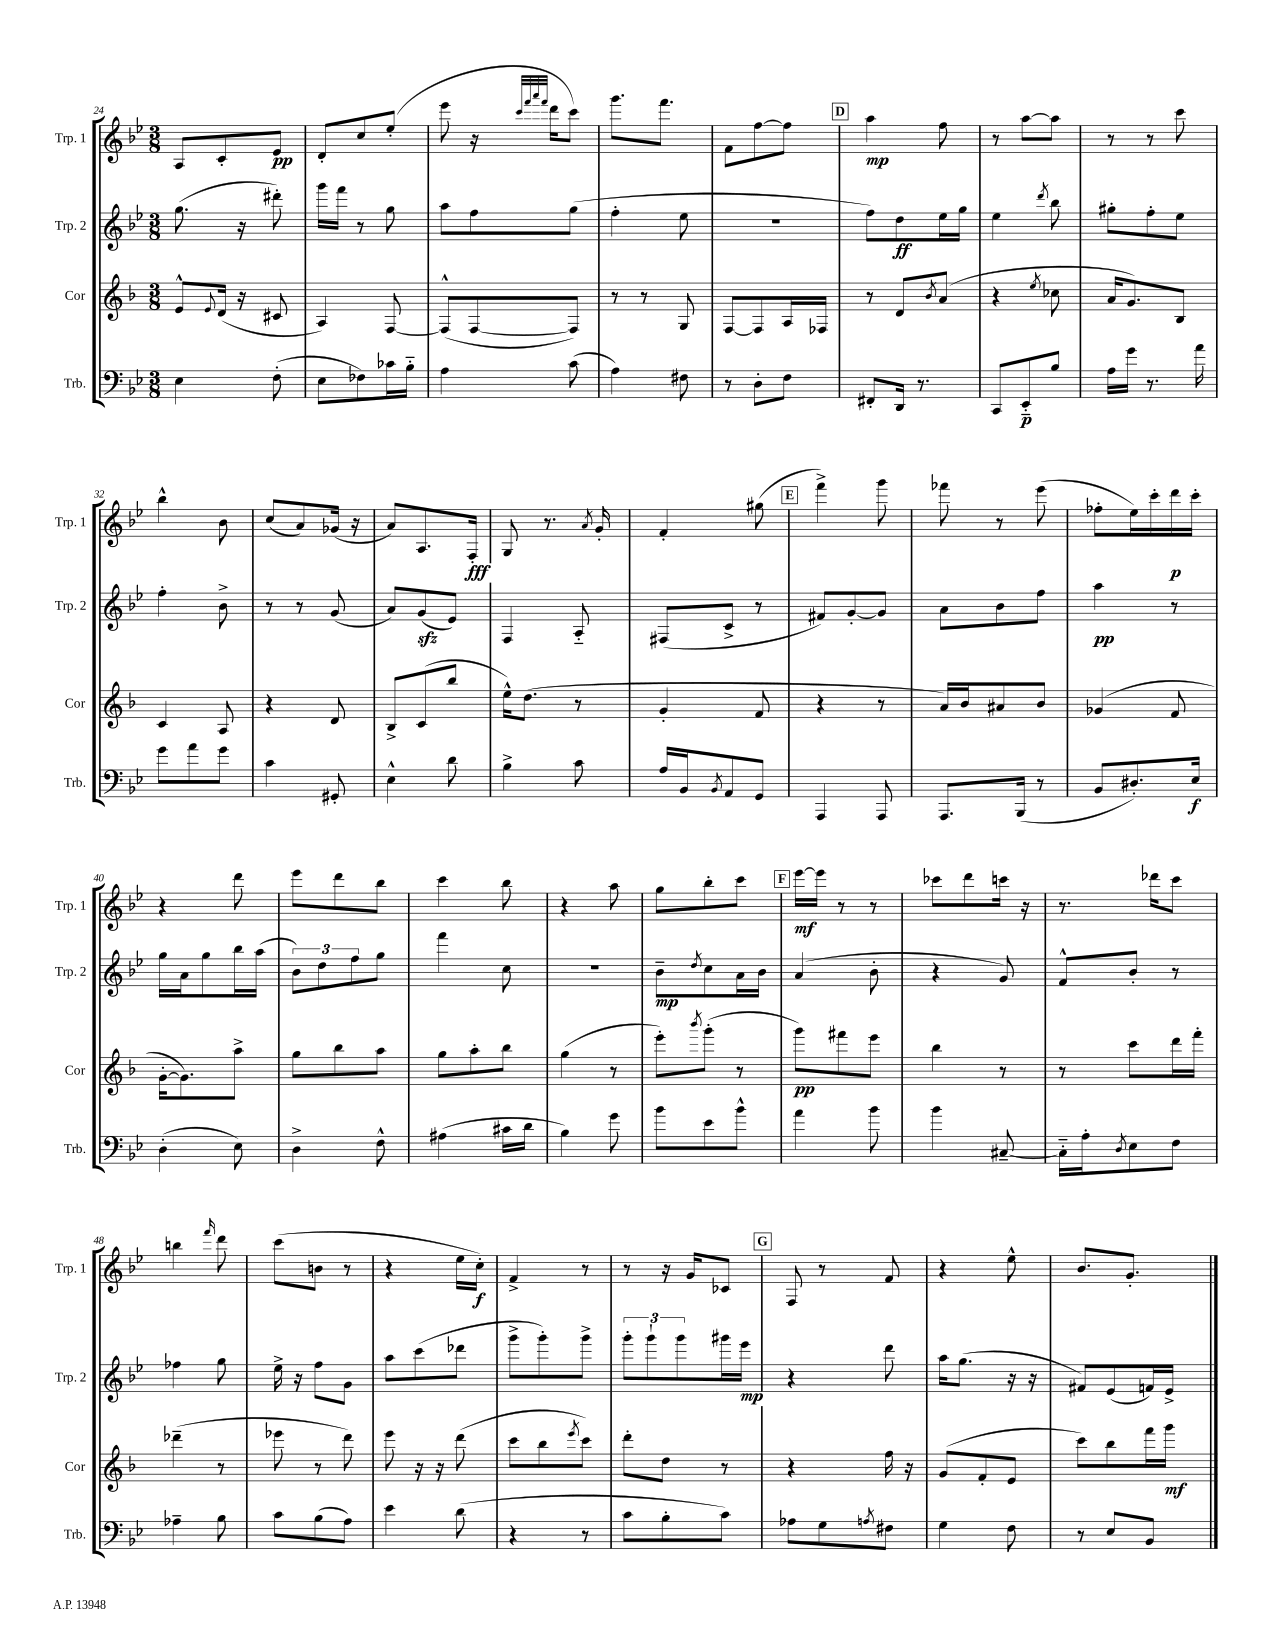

**kern	**dynam	**kern	**dynam	**kern	**dynam	**kern	**dynam
*part4	*part4	*part3	*part3	*part2	*part2	*part1	*part1
*staff4	*staff4	*staff3	*staff3	*staff2	*staff2	*staff1	*staff1
*I"Trb.	*	*I"Cor	*	*I"Trp. 2	*	*I"Trp. 1	*
*I'Trb.	*	*I'Cor	*	*I'Trp. 2	*	*I'Trp. 1	*
*clefF4	*	*clefG2	*	*clefG2	*	*clefG2	*
*k[b-e-]	*	*k[b-]	*	*k[b-e-]	*	*k[b-e-]	*
*M3/8	*	*M3/8	*	*M3/8	*	*M3/8	*
=24	=24	=24	=24	=24	=24	=24	=24
4E-\	.	8e^^/L	.	(8.gg\	.	8A/L	.
.	.	8qqe/	.	.	.	.	.
.	.	(16d/Jk	.	.	.	8c'/	.
.	.	16r	.	16r	.	.	.
(8F'\	.	8c#X/	.	8ddd#X'\)	.	8e-/J	pp
=25	=25	=25	=25	=25	=25	=25	=25
8E-\L	.	4A/)	.	16ggg\LL	.	8d'/L	.
.	.	.	.	16fff\JJ	.	.	.
8F-X\)	.	.	.	8r	.	8cc/	.
16c-X\L	.	[8F/	.	8gg\	.	(8ee-'/J	.
16B-\JJ	.	.	.	.	.	.	.
=26	=26	=26	=26	=26	=26	=26	=26
4A\	.	(8F^^/L]	.	8aa\L	.	8eee-\	.
.	.	[8F/	.	8ff\	.	16r	.
.	.	.	.	.	.	32qqccc/LLL	.
.	.	.	.	.	.	32qqfff/	.
.	.	.	.	.	.	32qqaaa/	.
.	.	.	.	.	.	32qqfff/JJJ	.
.	.	.	.	.	.	16ddd\KL	.
(8c\	.	8F/J])	.	(8gg\J	.	8ccc\J)	.
=27	=27	=27	=27	=27	=27	=27	=27
4A\)	.	8r	.	4ff'\	.	8.ggg\L	.
.	.	8r	.	.	.	.	.
.	.	.	.	.	.	8.fff\J	.
8F#X\	.	8G/	.	8ee-\	.	.	.
=28	=28	=28	=28	=28	=28	=28	=28
8r	.	[8F/L	.	4.r	.	8f\L	.
8D'\L	.	8F/]	.	.	.	[8ff\	.
8F\J	.	16A/L	.	.	.	8ff\J]	.
.	.	16F-X/JJ	.	.	.	.	.
!!LO:REH:place=s1:t=D
=29	=29	=29	=29	=29	=29	=29	=29
8FF#X'/L	.	8r	.	8ff\L)	.	4aa\	mp
16DD/Jk	.	8d/L	.	8dd\	ff	.	.
8.r	.	.	.	.	.	.	.
.	.	8qb-/	.	.	.	.	.
.	.	(8a/J	.	16ee-\L	.	8ff\	.
.	.	.	.	16gg\JJ	.	.	.
=30	=30	=30	=30	=30	=30	=30	=30
8CC/L	.	4r	.	4ee-\	.	8r	.
8EE-/	p	.	.	.	.	[8aa\L	.
.	.	8qee/	.	8qddd/	.	.	.
8B-/J	.	8cc-X\	.	8bb-\	.	8aa\J]	.
=31	=31	=31	=31	=31	=31	=31	=31
16A\LL	.	16a/KL	.	8gg#X'\L	.	8r	.
16g\JJ	.	8.g/)	.	.	.	.	.
8.r	.	.	.	8ff'\	.	8r	.
.	.	8B-/J	.	8ee-\J	.	8ccc\	.
16a\	.	.	.	.	.	.	.
!!LO:LB:g=z
=32	=32	=32	=32	=32	=32	=32	=32
8g\L	.	4c/	.	4ff'\	.	4bb-^^\	.
8a\	.	.	.	.	.	.	.
8g\J	.	8A/	.	8b-^\	.	8b-\	.
=33	=33	=33	=33	=33	=33	=33	=33
4c\	.	4r	.	8r	.	(8cc/L	.
.	.	.	.	8r	.	8a/)	.
8GG#X'/	.	8d/	.	(8g/	.	(16g-X/Jk	.
.	.	.	.	.	.	16r	.
=34	=34	=34	=34	=34	=34	=34	=34
4E-^^\	.	8B-^/L	.	8a/L)	.	8a/L)	.
.	.	(8c/	.	(8gzz/	.	8.A/	.
8d\	.	8bb-/J	.	8e-/J)	.	.	.
.	.	.	.	.	.	16F'/Jk	fff
=35	=35	=35	=35	=35	=35	=35	=35
4B-^\	.	16ee^^\KL)	.	4F/	.	8G/	.
.	.	(8.dd\J	.	.	.	.	.
.	.	.	.	.	.	8.r	.
8c\	.	8r	.	8A/	.	.	.
.	.	.	.	.	.	8qa/	.
.	.	.	.	.	.	16g'/	.
=36	=36	=36	=36	=36	=36	=36	=36
16A/LL	.	4g'/	.	(8F#X/L	.	4f'/	.
16BB-/J	.	.	.	.	.	.	.
8qBB-/	.	.	.	.	.	.	.
8AA/	.	.	.	8c^/J	.	.	.
8GG/J	.	8f/	.	8r	.	(8gg#X\	.
!!LO:REH:place=s1:t=E
=37	=37	=37	=37	=37	=37	=37	=37
4AAA/	.	4r	.	8f#X/L)	.	4fff^\)	.
.	.	.	.	[8g'/	.	.	.
8AAA/	.	8r	.	8g/J]	.	8ggg\	.
=38	=38	=38	=38	=38	=38	=38	=38
8.AAA/L	.	16a/LL)	.	8a\L	.	8fff-X\	.
.	.	16b-/J	.	.	.	.	.
.	.	8a#X/	.	8b-\	.	8r	.
(16BBB-/Jk	.	.	.	.	.	.	.
8r	.	8b-/J	.	8ff\J	.	(8eee-\	.
=39	=39	=39	=39	=39	=39	=39	=39
8BB-/L	.	(4g-X/	.	4aa\	pp	8ff-X'\L	.
8.D#X'/)	.	.	.	.	.	16ee-\L)	.
.	.	.	.	.	.	16ccc'\	.
.	.	8f/	.	8r	.	16ddd\	p
16E-/Jk	f	.	.	.	.	16ccc'\JJ	.
!!LO:LB:g=z
=40	=40	=40	=40	=40	=40	=40	=40
(4D'\	.	[16g'\KL	.	16gg\LL	.	4r	.
.	.	8.g\])	.	16a\J	.	.	.
.	.	.	.	8gg\	.	.	.
8E-\)	.	8aa^\J	.	16bb-\L	.	8ddd\	.
.	.	.	.	(16aa\JJ	.	.	.
=41	=41	=41	=41	=41	=41	=41	=41
4D^\	.	8gg\L	.	12b-\L)	.	8eee-\L	.
.	.	.	.	12dd\	.	.	.
.	.	8bb-\	.	.	.	8ddd\	.
.	.	.	.	12ff\	.	.	.
8F^^\	.	8aa\J	.	8gg\J	.	8bb-\J	.
=42	=42	=42	=42	=42	=42	=42	=42
(4A#X\	.	8gg\L	.	4fff\	.	4ccc\	.
.	.	8aa'\	.	.	.	.	.
16c#X\LL	.	8bb-\J	.	8cc\	.	8bb-\	.
16d\JJ	.	.	.	.	.	.	.
=43	=43	=43	=43	=43	=43	=43	=43
4B-\)	.	(4gg\	.	4.r	.	4r	.
8g\	.	8r	.	.	.	8aa\	.
=44	=44	=44	=44	=44	=44	=44	=44
8b-\L	.	8eee'\L)	.	8b-~\L	mp	8gg\L	.
.	.	8qbbb-/	.	8qdd/	.	.	.
8e-\	.	(8ggg'\J	.	8cc\	.	8bb-'\	.
8b-^^\J	.	8r	.	16a\L	.	8ccc\J	.
.	.	.	.	16b-\JJ	.	.	.
!!LO:REH:place=s1:t=F
=45	=45	=45	=45	=45	=45	=45	=45
4a\	.	8ggg\L)	pp	(4a/	.	[16eee-\LL	mf
.	.	.	.	.	.	16eee-\JJ]	.
.	.	8fff#X\	.	.	.	8r	.
8b-\	.	8eee\J	.	8b-'\	.	8r	.
=46	=46	=46	=46	=46	=46	=46	=46
4b-\	.	4bb-\	.	4r	.	8ccc-X\L	.
.	.	.	.	.	.	8ddd\	.
[8C#X~/	.	8r	.	8g/)	.	16cccn\Jk	.
.	.	.	.	.	.	16r	.
=47	=47	=47	=47	=47	=47	=47	=47
16C#\LL]	.	8r	.	8f^^/L	.	8.r	.
16A'\J	.	.	.	.	.	.	.
8qD/	.	.	.	.	.	.	.
8E-\	.	8ccc\L	.	8b-'/J	.	.	.
.	.	.	.	.	.	16ddd-X\KL	.
8F\J	.	16ddd\L	.	8r	.	8ccc\J	.
.	.	16fff'\JJ	.	.	.	.	.
!!LO:LB:g=z
=48	=48	=48	=48	=48	=48	=48	=48
4A-X~\	.	(4ddd-X~\	.	4ff-X\	.	4bbn\	.
.	.	.	.	.	.	16qqfff/	.
8B-\	.	8r	.	8gg\	.	8ddd\	.
=49	=49	=49	=49	=49	=49	=49	=49
8c\L	.	8eee-X\	.	16ee-^\	.	(8ccc\L	.
.	.	.	.	16r	.	.	.
(8B-\	.	8r	.	8ff\L	.	8bn\J	.
8A\J)	.	8ddd\)	.	8g\J	.	8r	.
=50	=50	=50	=50	=50	=50	=50	=50
4e-\	.	8eee\	.	8aa\L	.	4r	.
.	.	16r	.	(8ccc\	.	.	.
.	.	16r	.	.	.	.	.
(8d\	.	(8ddd\	.	8ddd-X\J	.	16ee-\LL	.
.	.	.	.	.	.	16cc'\JJ)	f
=51	=51	=51	=51	=51	=51	=51	=51
4r	.	8ccc\L	.	8ggg^\L	.	4f^/	.
.	.	8bb-\	.	8ggg'\)	.	.	.
.	.	8qeee/	.	.	.	.	.
8r	.	8ccc\J)	.	8ggg^\J	.	8r	.
=52	=52	=52	=52	=52	=52	=52	=52
8c\L	.	8ddd'\L	.	12ggg'\L	.	8r	.
.	.	.	.	12ggg`\	.	.	.
8B-'\	.	8dd\J	.	.	.	16r	.
.	.	.	.	12ggg\	.	.	.
.	.	.	.	.	.	16g/KL	.
8c\J)	.	8r	.	16ggg#X\L	.	8c-X/J	.
.	.	.	.	16eee-\JJ	mp	.	.
!!LO:REH:place=s1:t=G
=53	=53	=53	=53	=53	=53	=53	=53
8A-X\L	.	4r	.	4r	.	8F/	.
8G\	.	.	.	.	.	8r	.
8qAn/	.	.	.	.	.	.	.
8F#X\J	.	16ff\	.	8ddd\	.	8f/	.
.	.	16r	.	.	.	.	.
=54	=54	=54	=54	=54	=54	=54	=54
4G\	.	(8g/L	.	16aa\KL	.	4r	.
.	.	.	.	(8.gg\J	.	.	.
.	.	8f'/	.	.	.	.	.
8F\	.	8e/J	.	16r	.	8ee-^^\	.
.	.	.	.	16r	.	.	.
=55	=55	=55	=55	=55	=55	=55	=55
8r	.	8ccc\L)	.	8f#X/L)	.	8.b-/L	.
8E-/L	.	8bb-\	.	(8e-/	.	.	.
.	.	.	.	.	.	8.g'/J	.
8BB-/J	.	16fff\L	.	16fn/L)	.	.	.
.	.	16ggg\JJ	mf	16e-^/JJ	.	.	.
==	==	==	==	==	==	==	==
*-	*-	*-	*-	*-	*-	*-	*-
